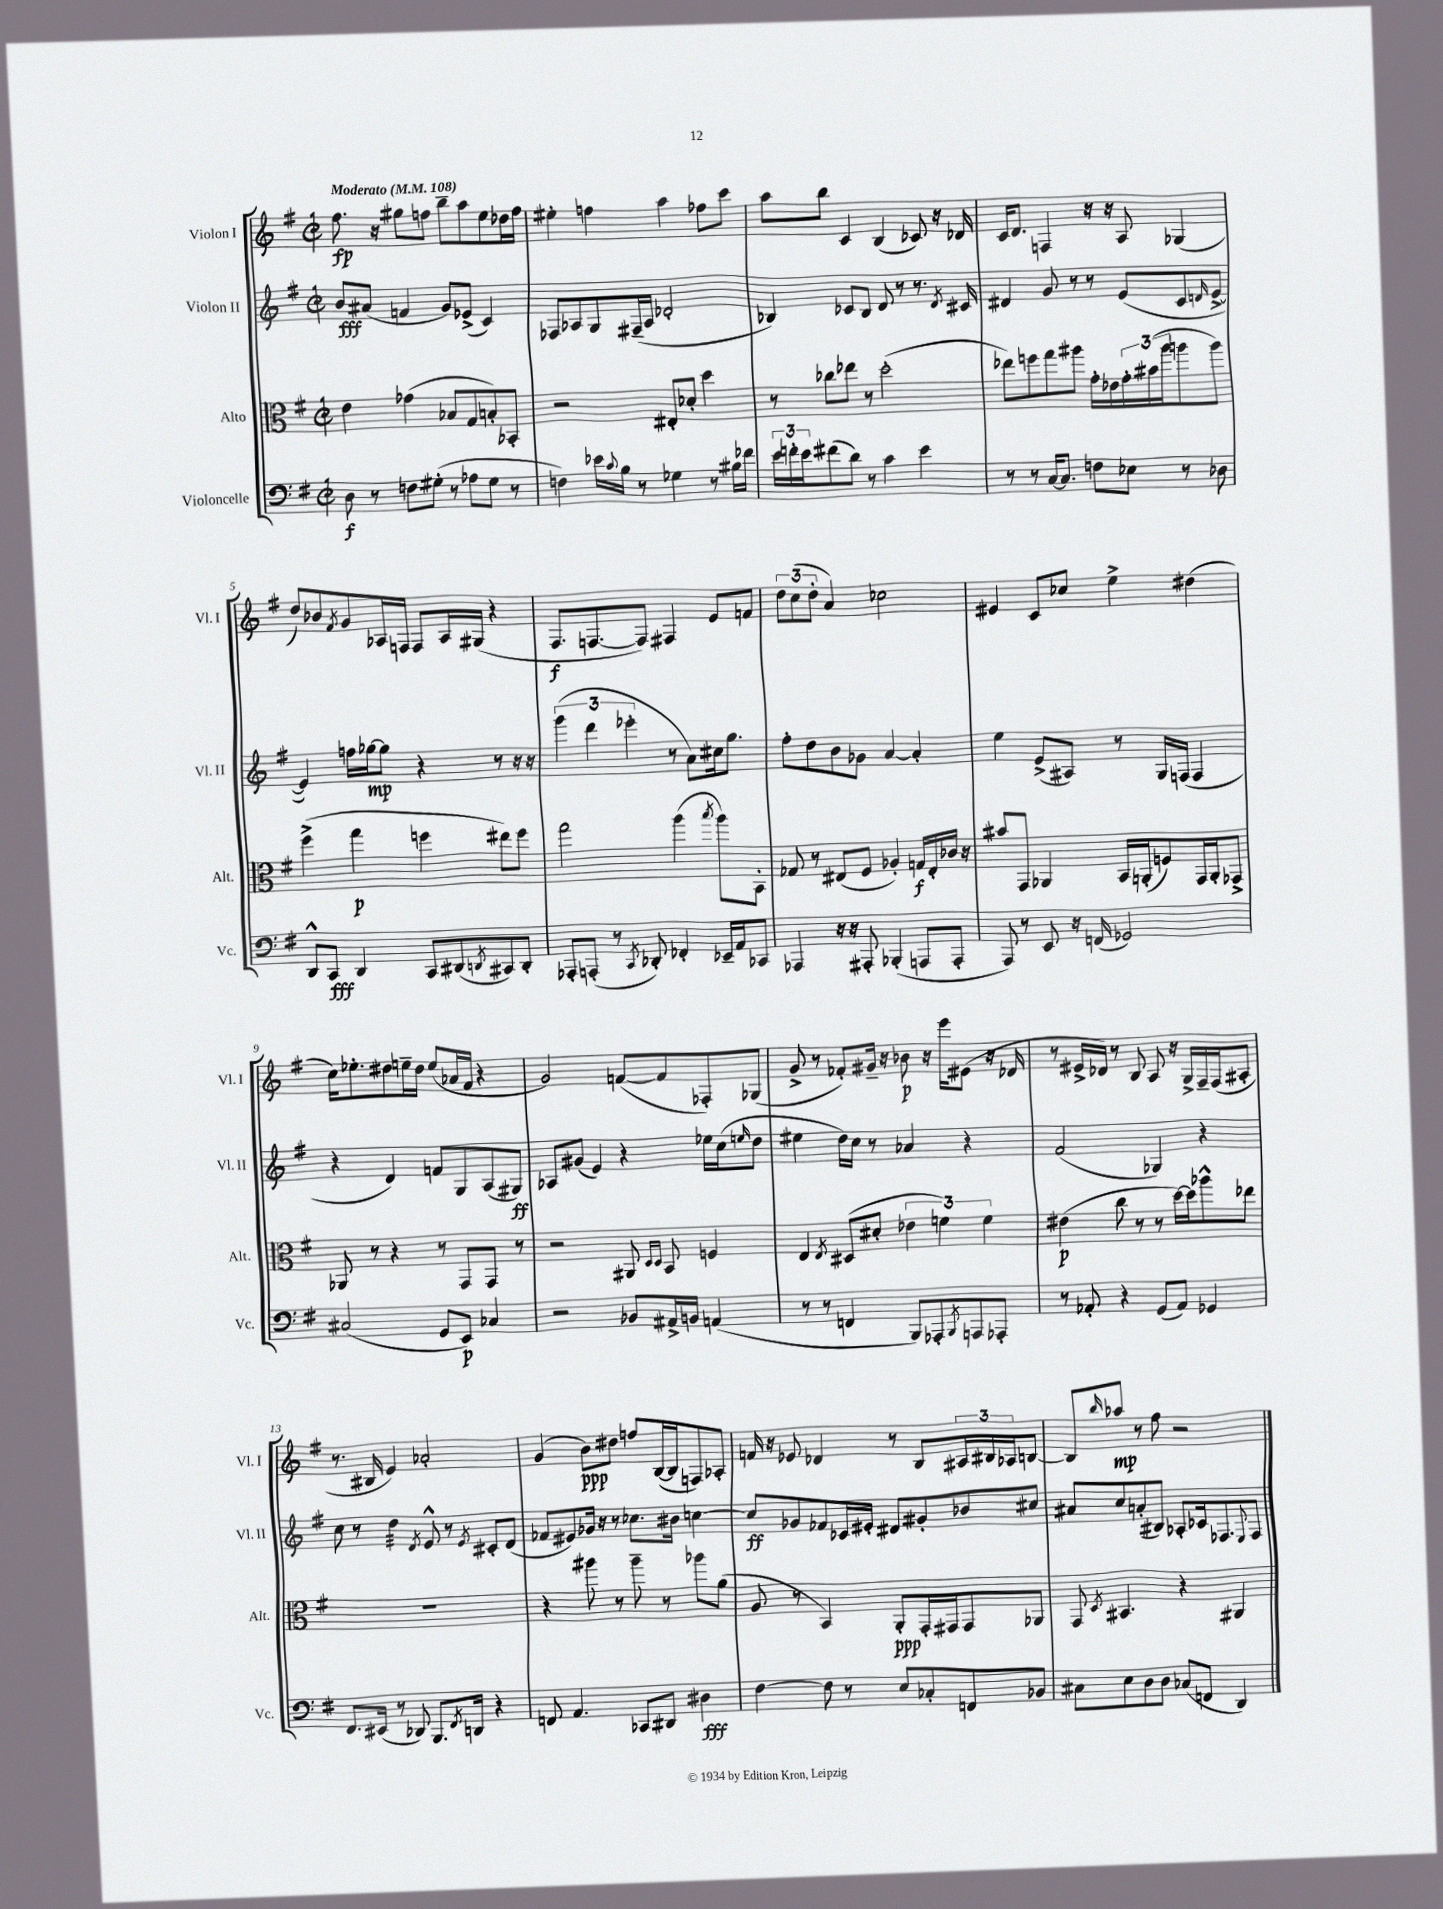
<<
\new StaffGroup <<
\new Staff = "s0" \with { instrumentName = "Violon I" shortInstrumentName = "Vl. I" } {
    \clef treble \key g \major \defaultTimeSignature \time 2/2 \tempo "Moderato" 4 = 108
    fis''8.\fp r16 gis''8 f''8 b''8-- a''8 e''8 des''16 f''16 |
    eis''4-. f''4 a''4 fes''8 c'''8 |
    a''8 b''8 c'4 b4( ces'8) r16 des'16 |
    c'16 d'8. f4 r16 r16 a8 ges4( |
    d''8) bes'8 \acciaccatura { fis'8 } g'8 aes16 f16 f8 aes16 gis16( r4 |
    fis8.\f f8.~ f8) fis4 e'8 f'8 |
    \tuplet 3/2 { d''8 c''8( d''8-. } a'4) ces''2 |
    eis'4 c'8 ces''8 e''4-> dis''4( |
    c''16) ees''8.-. dis''8 e''16-- dis''16 e''8( aes'16 fis'16 r4 |
    g'2) f'8~( f'8 fes8-.) ges8( |
    g'8-> r8 fes'8-.) gis'16-- r16 bes'8\p r16 e'''16 eis'8( r16 des'16 |
    r8 eis'16-> des'16) r8 b8 a8 r16 g16-> fis16-- fis16( ais8-. |
    r8. bis16 e'4) aes'2-. |
    g'4( b'8\ppp) dis''8 f''8 b16~( b16 f8) aes8-. |
    f'16 r16 ees'8 des'4 r8 b8 \tuplet 3/2 { ais16 bis16 aes16 } b8~ |
    b8 \grace { b''16 } aes''8\mp r8 fis''8 r2 \bar "|." |
}
\new Staff = "s1" \with { instrumentName = "Violon II" shortInstrumentName = "Vl. II" } {
    \clef treble \key g \major \defaultTimeSignature \time 2/2
    b'8\fff ais'8( f'4 g'8) ees'8->( c'4) |
    fes8 aes8 g8 fis16--( aes16 des'2-. |
    bes4) ces'8 bes8 d'8 r8 r8. \acciaccatura { d'8 } cis'16 |
    dis'4 g'8 r8 r8 e'8( c'8 \grace { d'16 } e'8~-> |
    e'4) f''16 ges''16~\mp ges''8 r4 r8 r16 r16 |
    \tuplet 3/2 { g'''4( d'''4 ees'''4-. } r8 a'8) cis''16 g''8. |
    fis''8-. d''8 b'8 ges'8 a'4~ a'4-. |
    e''4 e'8->( ais8) r8 g16 f16( f4 |
    r4 d'4) f'8 g8 a8( gis8\ff) |
    aes8 gis'8( e'4) r4 ees''16 c''16( \grace { e''16 } d''8 |
    eis''4 d''16) c''16 r8 aes'4 r4 |
    fis'2( ges4) r4 |
    c''8 r8 d''4:32 \acciaccatura { d'8 } e'8-^ r8 \acciaccatura { e'8 } cis'8-. d'8( |
    fes'8 eis'8) ges'16 r16 r8 ces''8. bis'16 c''4~ |
    c''8\ff ges'8 fes'8 ces'16 eis'16-. dis'8 gis'8-. bes'8 cis''8 |
    ais'8 c''8 a'8-.( bis8) aes8-. ces'16 fes8. \appoggiatura { e8 } fes8 \bar "|." |
}
\new Staff = "s2" \with { instrumentName = "Alto" shortInstrumentName = "Alt." } {
    \clef alto \key g \major \defaultTimeSignature \time 2/2
    e'4 ges'4( bes8 g8 b8-.) bes,8-. |
    r2 eis8-. des'8-. d''4 |
    r8 ces''8 ees''8 r8 d''2-.( |
    ees''8) f''8 g''8 ais''8 g'16-. ees'16 \tuplet 3/2 { g'16-. bis'16( ais''16 } a''8 a''8) |
    fis''4->( g''4\p f''4 eis''8) f''8 |
    g''2 a''4( \acciaccatura { b''8 } a''8) b,8-. |
    ges8 r8 eis8( fis8 aes4-.) g16\f eis16-. ces'16 r16 |
    bis'8 g,8 aes,4 b,16 a,16-.( f8) g,16 a,16-. ges,8-> |
    aes,8 r8 r4 r8 g,8 g,8 r8 |
    r2 ais,8 \grace { d16 d16 } b,8 f4 |
    e4 \acciaccatura { e8 } dis8( dis'8-. \tuplet 3/2 { ees'4 f'4) f'4 } |
    eis'4\p( c''8 r8 r8 d''16~) d''16 aes''8-^ ees''8 |
    R1 |
    r4 ais''8 r8 ais''8-- r8 aes''8 a'8( |
    a8 r8 b,4) a,8-.\ppp g,16-. gis,16 gis,8 aes,8 |
    g,8 \acciaccatura { d8 } bis,4. r4 ais,4 \bar "|." |
}
\new Staff = "s3" \with { instrumentName = "Violoncelle" shortInstrumentName = "Vc." } {
    \clef bass \key g \major \defaultTimeSignature \time 2/2
    d8\f r8 f8 gis8-.( r8 aes8 gis8 r8 |
    f4) ees'16 \appoggiatura { c'8 } b16 r8 ges4 r8 bis16 fes'16 |
    \tuplet 3/2 { e'16 f'16-. e'16 } fis'8( d'8) r8 c'4 e'4 |
    r8 r8 c16~ c8. f8 ees8 r8 des8 |
    d,8-^ c,8\fff d,4 c,8 dis,8( \acciaccatura { d,8 } cis,8) d,8-. |
    aes,,8-. a,,8-.( r8 \acciaccatura { c,8 } des,8-.) fes,4-. ees,16-- a,16 ces,8 |
    aes,,4 r16 r16 ais,,8-. bes,,4-.( a,,8 a,,8-. |
    a,,8) r8 e,8 r16 f,16( ges,2) |
    cis2( g,8 e,8\p) ces4 |
    r2 bes,8 ais,16-> b,16 a,4( |
    r8 r8 f,4 b,,8) aes,,8-. \acciaccatura { b,,8 } a,,8 aes,,8-. |
    r8 aes,8-. r4 g,8( aes,8) ges,4 |
    fis,8. eis,16( r8 des,8) b,,8. \acciaccatura { fis,8 } d,16 r4 |
    f,8 a,4. ces,8 dis,8 dis4\fff |
    fis4~ fis8 r8 e8 ces8-. f,8 bes,8 |
    cis8 e8 d8 d8 ces8( f,8 d,4) \bar "|." |
}
>>
>>
